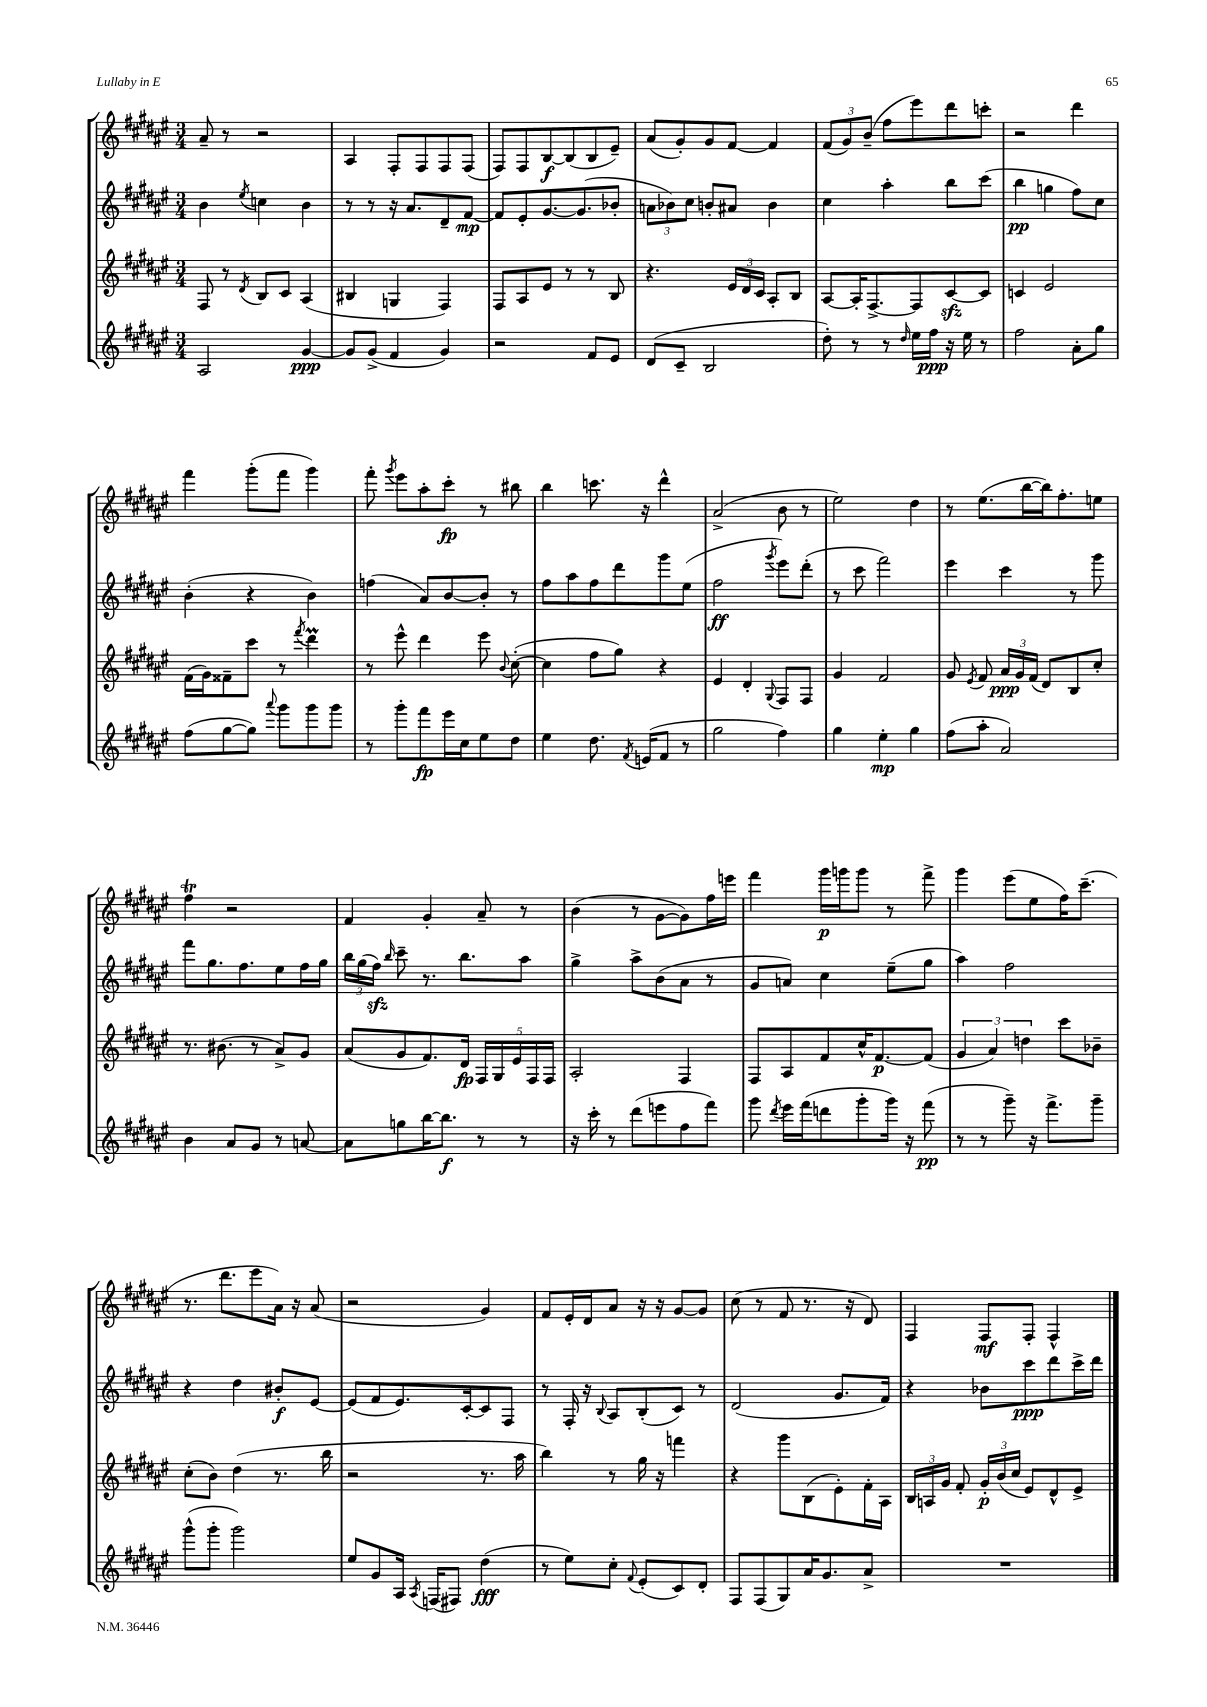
<<
\new StaffGroup <<
\new Staff = "s0" {
    \clef treble \key fis \major \numericTimeSignature \time 3/4
    \autoBeamOff ais'8-- r8 r2 |
    ais4 fis8[-. fis8 fis8 fis8]( |
    fis8[) fis8 b8~\f b8( b8 eis'8]--) |
    ais'8[( gis'8-.) gis'8 fis'8]~ fis'4 |
    \tuplet 3/2 { fis'8[( gis'8) b'8]--( } fis''8[ eis'''8) dis'''8 c'''8]-. |
    r2 dis'''4 |
    fis'''4 gis'''8[-.( fis'''8] gis'''4) |
    fis'''8-. \acciaccatura { gis'''8 } eis'''8[ ais''8-. cis'''8]-.\fp r8 bis''8 |
    b''4 c'''8. r16 dis'''4-^ |
    ais'2->( b'8 r8 |
    eis''2) dis''4 |
    r8 eis''8.[( b''16~ b''16) fis''8.-. e''8] |
    fis''4\trill r2 |
    fis'4 gis'4-. ais'8-- r8 |
    b'4( r8 gis'8[~ gis'8) fis''16 e'''16] |
    fis'''4 gis'''16[\p g'''16 g'''8] r8 fis'''8-> |
    gis'''4 eis'''8[( eis''8 fis''16) cis'''8.]--( |
    r8. dis'''8.[ eis'''8 ais'16]) r16 ais'8( |
    r2 gis'4) |
    fis'8[ eis'16-. dis'16 ais'8] r16 r16 gis'8[~ gis'8] |
    cis''8( r8 fis'8 r8. r16 dis'8) |
    fis4 fis8[\mf fis8]-. fis4-^ \bar "|." |
}
\new Staff = "s1" {
    \clef treble \key fis \major \numericTimeSignature \time 3/4
    \autoBeamOff b'4 \acciaccatura { eis''8 } c''4 b'4 |
    r8 r8 r16 ais'8.[ dis'8-- fis'8]~\mp |
    fis'8[ eis'8-. gis'8.~ gis'8.( bes'8]-. |
    \tuplet 3/2 { a'8[ bes'8) cis''8] } b'8[-. ais'8] b'4 |
    cis''4 ais''4-. b''8[ cis'''8]( |
    b''4\pp g''4 fis''8[) cis''8] |
    b'4-.( r4 b'4) |
    f''4( ais'8[) b'8~ b'8]-. r8 |
    fis''8[ ais''8 fis''8 dis'''8 gis'''8 eis''8]( |
    fis''2\ff \acciaccatura { gis'''8 } eis'''8[) dis'''8]-.( |
    r8 cis'''8 fis'''2) |
    eis'''4 cis'''4 r8 gis'''8 |
    fis'''8[ gis''8. fis''8. eis''8 fis''16 gis''16] |
    \tuplet 3/2 { b''16[ gis''16( fis''16]\sfz) } \grace { b''16 } cis'''8-- r8. b''8.[ ais''8] |
    gis''4-> ais''8[-> b'8( ais'8] r8 |
    gis'8[ a'8]) cis''4 eis''8[--( gis''8] |
    ais''4) fis''2 |
    r4 dis''4 bis'8[-.\f eis'8]~ |
    eis'8[( fis'8 eis'8.) cis'16~-. cis'8 fis8] |
    r8 fis16-. r16 \appoggiatura { b8 } ais8[ b8-.( cis'8]) r8 |
    dis'2( gis'8.[ fis'16]) |
    r4 bes'8[ cis'''8\ppp dis'''8 cis'''16-> dis'''16] \bar "|." |
}
\new Staff = "s2" {
    \clef treble \key fis \major \numericTimeSignature \time 3/4
    \autoBeamOff fis8 r8 \acciaccatura { dis'8 } b8[ cis'8] ais4( |
    bis4 g4 fis4) |
    fis8[ ais8 eis'8] r8 r8 b8 |
    r4. \tuplet 3/2 { eis'16[ dis'16 cis'16] } ais8[-. b8] |
    ais8[~ ais16-. fis8.~-> fis8 cis'8~\sfz cis'8] |
    c'4 eis'2 |
    fis'16[( gis'16) fisis'8-- cis'''8] r8 \acciaccatura { fis'''8 } dis'''4\prall |
    r8 eis'''8-^ dis'''4 eis'''8 \appoggiatura { b'8 } cis''8~-.( |
    cis''4 fis''8[ gis''8]) r4 |
    eis'4 dis'4-. \appoggiatura { gis8 } fis8[ fis8] |
    gis'4 fis'2 |
    gis'8 \acciaccatura { eis'8 } fis'8 \tuplet 3/2 { ais'16[\ppp gis'16 fis'16]( } dis'8[) b8 cis''8]-. |
    r8. bis'8.( r8 ais'8[->) gis'8] |
    ais'8[( gis'8 fis'8.) dis'16]\fp \tuplet 5/4 { fis16[ gis16 eis'16 fis16 fis16] } |
    ais2-. fis4 |
    fis8[ ais8 fis'8 cis''16-^ fis'8.~\p fis'8]( |
    \tuplet 3/2 { gis'4 ais'4) d''4 } cis'''8[ bes'8]-- |
    cis''8[-.( b'8]) dis''4( r8. b''16 |
    r2 r8. ais''16 |
    b''4) r8 gis''16 r16 f'''4 |
    r4 gis'''8[ b8( eis'8-.) fis'16-. ais16] |
    \tuplet 3/2 { b16[ a16 gis'16] } fis'8-. \tuplet 3/2 { gis'16[-.\p b'16( cis''16] } eis'8[) dis'8-^ eis'8]-> \bar "|." |
}
\new Staff = "s3" {
    \clef treble \key fis \major \numericTimeSignature \time 3/4
    \autoBeamOff ais2 gis'4~\ppp |
    gis'8[ gis'8]->( fis'4 gis'4) |
    r2 fis'8[ eis'8] |
    dis'8[( cis'8]-- b2 |
    dis''8-.) r8 r8 \grace { dis''16 } eis''16[ fis''16]\ppp r16 eis''16 r8 |
    fis''2 ais'8[-. gis''8] |
    fis''8[( gis''8~ gis''8]) \appoggiatura { ais'''8 } gis'''8[ gis'''8 gis'''8] |
    r8 gis'''8[-. fis'''8\fp eis'''16 cis''16 eis''8 dis''8] |
    eis''4 dis''8. \acciaccatura { fis'8 } e'16[( fis'8] r8 |
    gis''2 fis''4) |
    gis''4 eis''4-.\mp gis''4 |
    fis''8[( ais''8]-. ais'2) |
    b'4 ais'8[ gis'8] r8 a'8~ |
    a'8[ g''8 b''16~ b''8.]\f r8 r8 |
    r16 cis'''16-. r8 dis'''8[( e'''8 fis''8 fis'''8]) |
    gis'''8 \acciaccatura { dis'''8 } eis'''16[ fis'''16( d'''8 gis'''8-. gis'''16]) r16 fis'''8\pp( |
    r8 r8 gis'''8--) r16 fis'''8.[-> gis'''8]-- |
    gis'''8[-^( gis'''8]-. gis'''2) |
    eis''8[ gis'8 ais16] \acciaccatura { ais8 } f16[( fis8]) dis''4\fff( |
    r8 eis''8[) cis''8]-. \appoggiatura { fis'8 } eis'8[-.( cis'8) dis'8]-. |
    fis8[ fis8( gis8) ais'16 gis'8. ais'8]-> |
    R2. \bar "|." |
}
>>
>>
\layout { \context { \Score \remove "Bar_number_engraver" } }
